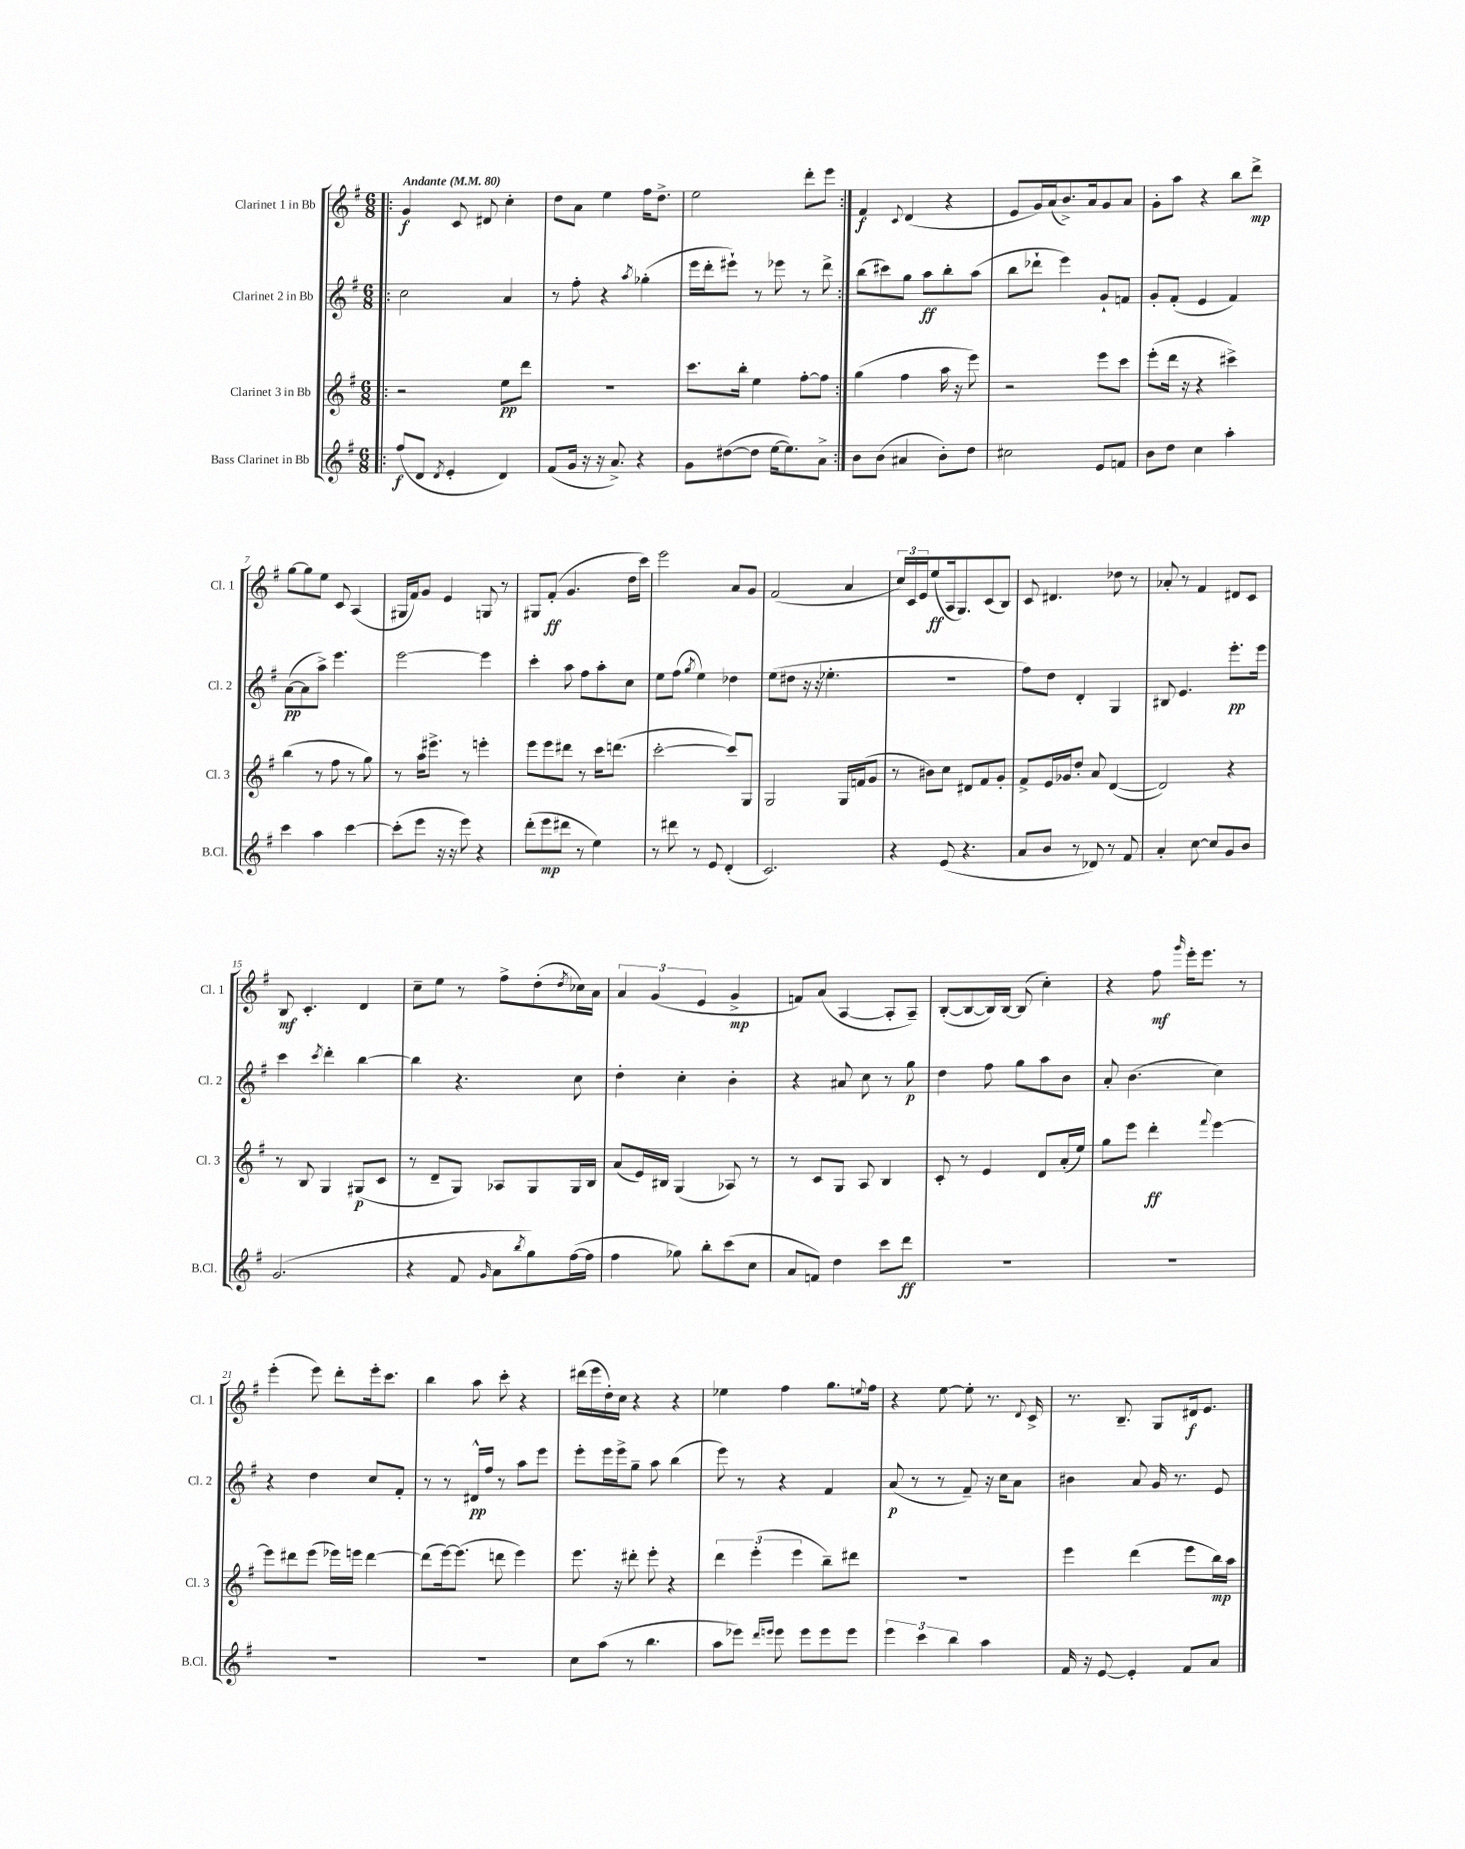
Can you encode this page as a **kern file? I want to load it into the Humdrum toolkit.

**kern	**kern	**kern	**kern
*staff4	*staff3	*staff2	*staff1
*clefG2	*clefG2	*clefG2	*clefG2
*k[f#]	*k[f#]	*k[f#]	*k[f#]
*M6/8	*M6/8	*M6/8	*M6/8
*MM80	*MM80	*MM80	*MM80
=!|:	=!|:	=!|:	=!|:
(8ff#	2r	2cc	4g
8d	.	.	.
8qd	.	.	.
4e'	.	.	8c
.	.	.	8d#
4d)	8ee	4a	4cc'
.	8ddd	.	.
=	=	=	=
(8f#	2.r	8r	8dd
16g	.	8ff#'	8a
16r	.	.	.
16r	.	4r	4ee
8.a^)	.	.	.
.	.	8qaa	.
4r	.	(4gg-'	16ff#
.	.	.	8.dd^
=	=	=	=
8g	8.ccc	16eee	2ee
.	.	16ddd'	.
([8dd#	.	8eee#`)	.
.	16bb'	.	.
8dd#]	4ee	8r	.
[16ee	.	8eee-	.
8.ee])	.	.	.
.	[8ff#'	8r	8ddd'
8a^	8ff#]	8ddd^	8eee
=:|!	=:|!	=:|!	=:|!
8b	(4gg	(8bb	4f#
(8b	.	8ccc#)	.
.	.	.	8qqc
4a#	4ff#	8gg	(4d
.	.	8aa	.
8b')	16aa	8bb'	4r
.	16r	.	.
8dd	8eee)	(8aa	.
=	=	=	=
2cc#	2r	8bb	8e
.	.	8ddd-`	16g)
.	.	.	(16a
.	.	4eee)	8.b^)
.	.	.	16a
8e	8eee	8g`	8g
8f	8ccc	8f	8a
=	=	=	=
8b	(8eee'	8g'	8g'
8dd	16ddd	(8f#'	8aa
.	16r	.	.
4cc	4r	4e	4r
4aa'	4ccc#^)	4f#)	8bb
.	.	.	8ddd^
=	=	=	=
4ccc	(4bb	([8a	[8gg
.	.	8a]	8gg]
4aa	8r	8aa^)	8ee
.	8ff#	4.eee	8c
[4ccc	8r	.	(4A
.	8gg)	.	.
=	=	=	=
(8ccc']	8r	[2eee	16G#
.	.	.	16f#)
8eee	16aa	.	8g
.	8.eee#^	.	.
16r	.	.	4e
16r	.	.	.
8eee)	8r	.	.
4r	4eee'	4eee]	8G
.	.	.	8r
=	=	=	=
(8ddd'	8eee	4ccc'	8G#
8eee	8eee	.	(8f#'
8ddd#	8ddd#	8aa	4.g
8r	8r	8ff#	.
4ee)	16ccc	8aa'	.
.	(8.ddd	.	.
.	.	8cc	16dd
.	.	.	16ccc)
=	=	=	=
8r	[2ccc'	8ee	2eee
8ddd#	.	(8ff#	.
.	.	8qgg	.
8r	.	4ee)	.
8e	.	.	.
(4d'	8ccc])	4dd-	8a
.	8G	.	8g
=	=	=	=
2.c)	2G	(8ee	(2f#
.	.	8dd#	.
.	.	16r	.
.	.	16r	.
.	.	4.ee-'	.
.	16G	.	4a
.	(16f	.	.
.	8g	.	.
=	=	=	=
4r	8r	2.r	24cc)
.	.	.	24c
.	.	.	24e
.	8b#)	.	(8ee
(8e	8cc	.	16A
.	.	.	8.G)
4.r	8d#	.	.
.	8f#	.	(8c
.	8g'	.	8B)
=	=	=	=
8a	8f#^	8ff#)	8c
8b	16e	8dd	4.d#
.	16g-	.	.
8r	8dd'	4d'	.
8d-)	8a	.	.
8r	([4d	4G	8dd-
8f#	.	.	8r
=	=	=	=
4a'	2d])	8B#	8a-'
.	.	4.e	8r
[8cc	.	.	4f#
8cc]	.	.	.
8g	4r	8.eee'	8d#
8b	.	.	8c
.	.	16eee	.
=	=	=	=
(2.g	8r	4ccc	8B
.	8B	.	4.c'
.	.	8qccc	.
.	4G	4ddd'	.
.	(8G#	[4bb	4d
.	8c	.	.
=	=	=	=
4r	8r	4bb]	8cc~
.	8d~	.	8ee
8f#	8G)	4.r	8r
16qqg	.	.	.
8a	8A-	.	8ff#^
8qbb	.	.	.
8gg)	8G	.	(8dd'
.	.	.	8qdd
([16ff#	16G	8cc	16cc-)
16ff#]	16B	.	16a
=	=	=	=
4ff#	(8a	4dd'	6a
.	16e)	.	.
.	.	.	(6g
.	16B#	.	.
8gg-)	(4G	4cc'	.
.	.	.	6e
8bb'	.	.	.
(8ccc	8A-)	4b'	4g^
8cc	8r	.	.
=	=	=	=
8a	8r	4r	8f)
8f)	8c	.	(8a
4dd	8G	8a#	[4A
.	8A	8cc	.
8ccc	4B	8r	8A']
8ddd	.	8gg	8A~)
=	=	=	=
2.r	8c'	4dd	([8B'
.	8r	.	8B_
.	4e	8ff#	16B])
.	.	.	[16B
.	.	8gg	(8B]
.	8d	8aa	4cc')
.	(16a'	8b	.
.	16ee)	.	.
=	=	=	=
2.r	8gg	8a'	4r
.	8eee	(4.b	.
.	4ddd'	.	8ff#
.	.	.	16qqggg
.	.	.	16eee'
.	.	.	8.eee
.	8qqfff#	.	.
.	[4eee	4cc)	.
.	.	.	8r
=	=	=	=
2.r	8eee]	4r	(4eee'
.	8ddd#	.	.
.	(8eee	4dd	8eee)
.	16eee-)	.	8ddd'
.	16eee	.	.
.	[4ddd#	8cc	16eee'
.	.	.	8.ccc
.	.	8f#'	.
=	=	=	=
2.r	(8ddd#]	8r	4bb
.	[16eee)	8r	.
.	(8.eee]	.	.
.	.	16d#^^	8aa
.	.	16ff#	.
.	8ddd	8r	8ccc'
.	4eee)	8aa	4r
.	.	8eee	.
=	=	=	=
8cc	8.eee	8eee'	(16ddd#
.	.	.	16eee
(8aa	.	16eee	16dd')
.	16r	16eee^	16cc
8r	8ddd#'	8gg~	4r
4.bb	8eee'	8aa	.
.	4r	(4bb	4r
=	=	=	=
8aa	6ddd	8eee)	4ee-
8eee-)	.	8r	.
.	(6eee'	.	.
16qqddd	.	.	.
16qqeee	.	.	.
8eee	.	4r	4ff#
.	6eee	.	.
8eee	.	.	.
8eee	8bb~)	4f#	8.gg
8eee	8ddd#	.	.
.	.	.	8qqee
.	.	.	16ff#
=	=	=	=
6eee	2.r	(8a	4r
.	.	8r	.
6ccc	.	.	.
.	.	8r	[8ee
6bb	.	.	.
.	.	8f#~)	8ee']
4aa	.	16r	8.r
.	.	16cc	.
.	.	8a	.
.	.	.	8qqd
.	.	.	16c^
=	=	=	=
16f#	4eee	4b#	8.r
16r	.	.	.
[8e	.	.	.
.	.	.	8.B~
4e']	(4ddd	8a	.
.	.	16g	8G
.	.	8.r	.
8f#	8eee	.	16d#
.	.	.	8.e
8a	16bb)	8e	.
.	16aa	.	.
==	==	==	==
*-	*-	*-	*-
